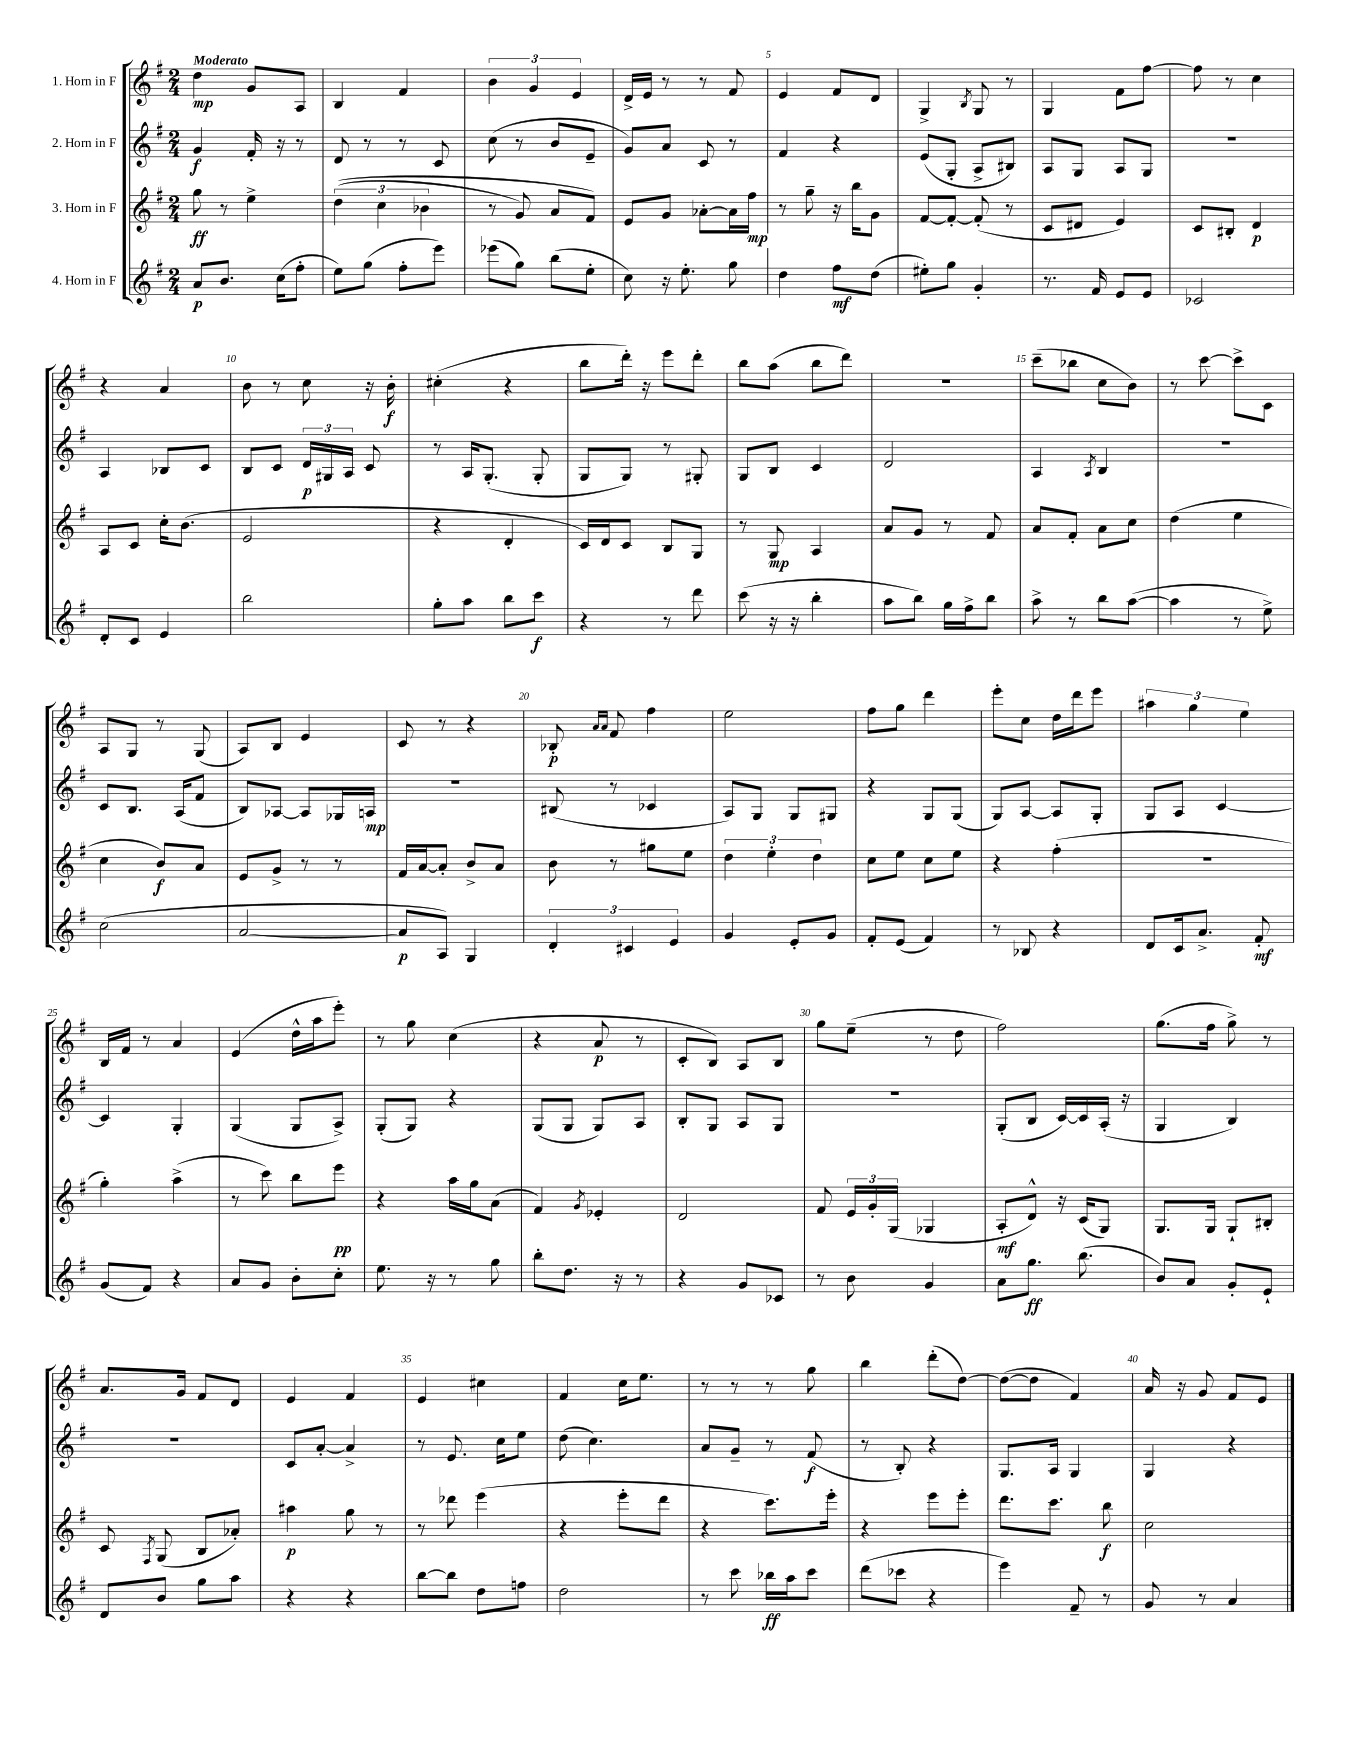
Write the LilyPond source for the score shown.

<<
\new StaffGroup <<
\new Staff = "s0" \with { instrumentName = "1. Horn in F" } {
    \clef treble \key g \major \numericTimeSignature \time 2/4 \tempo "Moderato"
    \autoBeamOff d''4\mp g'8[ a8] |
    b4 fis'4 |
    \tuplet 3/2 { b'4 g'4 e'4 } |
    d'16[-> e'16] r8 r8 fis'8 |
    e'4 fis'8[ d'8] |
    g4-> \acciaccatura { b8 } g8 r8 |
    g4 fis'8[ fis''8]~ |
    fis''8 r8 c''4 |
    r4 a'4 |
    b'8 r8 c''8 r16 b'16-.\f |
    cis''4-.( r4 |
    b''8[ d'''16]-.) r16 e'''8[ d'''8]-. |
    b''8[ a''8]( b''8[ d'''8]) |
    R2 |
    c'''8[--( bes''8] c''8[ b'8]) |
    r8 c'''8~ c'''8[-> c'8] |
    a8[ g8] r8 g8( |
    a8[) b8] e'4 |
    c'8 r8 r4 |
    bes8-.\p \grace { a'16[ a'16] } fis'8 fis''4 |
    e''2 |
    fis''8[ g''8] d'''4 |
    e'''8[-. c''8] d''16[ d'''16 e'''8] |
    \tuplet 3/2 { ais''4 g''4 e''4 } |
    b16[ fis'16] r8 a'4 |
    e'4( d''16[-^ a''16 e'''8]-.) |
    r8 g''8 c''4( |
    r4 a'8\p r8 |
    c'8[-. b8]) a8[ b8] |
    g''8[ e''8]--( r8 d''8 |
    fis''2) |
    g''8.[( fis''16] g''8->) r8 |
    a'8.[ g'16] fis'8[ d'8] |
    e'4 fis'4 |
    e'4 cis''4 |
    fis'4 c''16[ e''8.] |
    r8 r8 r8 g''8 |
    b''4 d'''8[-.( d''8]~) |
    d''8[~( d''8] fis'4) |
    a'16 r16 g'8 fis'8[ e'8] \bar "|." |
}
\new Staff = "s1" \with { instrumentName = "2. Horn in F" } {
    \clef treble \key g \major \numericTimeSignature \time 2/4
    \autoBeamOff g'4\f fis'16-. r16 r8 |
    d'8 r8 r8 c'8 |
    c''8( r8 b'8[ e'8]-- |
    g'8[) a'8] c'8 r8 |
    fis'4 r4 |
    e'8[( g8]-. a8[-> bis8]) |
    a8[ g8] a8[ g8] |
    R2 |
    a4 bes8[ c'8] |
    b8[ c'8] \tuplet 3/2 { d'16[\p gis16 a16] } c'8 |
    r8 a16[ g8.]-.( g8-. |
    g8[ g8]) r8 gis8-. |
    g8[ b8] c'4 |
    d'2 |
    a4 \acciaccatura { a8 } b4 |
    r2 |
    c'8[ b8.] a16[( fis'8] |
    b8[) aes8]~ aes8[ ges16 a16]\mp |
    r2 |
    bis8( r8 ces'4 |
    a8[) g8] g8[ gis8] |
    r4 g8[ g8]( |
    g8[) a8]~ a8[ g8]-. |
    g8[ a8] c'4~ |
    c'4 g4-. |
    g4( g8[ a8]->) |
    g8[-.( g8]) r4 |
    g8[( g8] g8[) a8] |
    b8[-. g8] a8[ g8] |
    r2 |
    g8[-.( b8] c'16[~) c'16 a16]-.( r16 |
    g4 b4) |
    R2 |
    c'8[ a'8]~-. a'4-> |
    r8 e'8. c''16[ e''8] |
    d''8( c''4.) |
    a'8[ g'8]-- r8 fis'8\f( |
    r8 b8-.) r4 |
    g8.[ a16] g4 |
    g4 r4 \bar "|." |
}
\new Staff = "s2" \with { instrumentName = "3. Horn in F" } {
    \clef treble \key g \major \numericTimeSignature \time 2/4
    \autoBeamOff g''8\ff r8 e''4-> |
    \tuplet 3/2 { d''4(\( c''4 bes'4 } |
    r8 g'8) a'8[ fis'8]\) |
    e'8[ g'8] aes'8[~-. aes'16 fis''16]\mp |
    r8 g''8-- r16 b''16[ g'8] |
    fis'8[~ fis'8]~-. fis'8-.( r8 |
    c'8[ dis'8] e'4) |
    c'8[ bis8]-. d'4\p |
    a8[ c'8] c''16[-. b'8.]( |
    e'2 |
    r4 d'4-. |
    c'16[) d'16 c'8] b8[ g8] |
    r8 g8\mp a4 |
    a'8[ g'8] r8 fis'8 |
    a'8[ fis'8]-. a'8[ c''8] |
    d''4( e''4 |
    c''4 b'8[\f) a'8] |
    e'8[ g'8]-> r8 r8 |
    fis'16[ a'16~ a'8]-. b'8[-> a'8] |
    b'8 r8 gis''8[ e''8] |
    \tuplet 3/2 { d''4 e''4-. d''4 } |
    c''8[ e''8] c''8[ e''8] |
    r4 fis''4-.( |
    r2 |
    g''4-.) a''4->( |
    r8 c'''8) b''8[ e'''8]\pp |
    r4 a''16[ g''16 a'8]( |
    fis'4) \acciaccatura { g'8 } ees'4-. |
    d'2 |
    fis'8 \tuplet 3/2 { e'16[ g'16-. g16]( } ges4 |
    a8[-.\mf d'8]-^) r16 c'16[( g8]) |
    g8.[ g16] g8[-! bis8]-. |
    c'8 \acciaccatura { fis8 } g8( b8[ aes'8]-.) |
    ais''4\p g''8 r8 |
    r8 des'''8 e'''4( |
    r4 e'''8[-. d'''8] |
    r4 c'''8.[) e'''16]-. |
    r4 e'''8[ e'''8]-. |
    d'''8.[ c'''8.] b''8\f |
    c''2 \bar "|." |
}
\new Staff = "s3" \with { instrumentName = "4. Horn in F" } {
    \clef treble \key g \major \numericTimeSignature \time 2/4
    \autoBeamOff a'8[\p b'8.] c''16[( fis''8]-. |
    e''8[) g''8]( fis''8[-. e'''8]) |
    ees'''8[( g''8]) b''8[( e''8]-. |
    c''8) r16 e''8.-. g''8 |
    d''4 fis''8[\mf d''8]( |
    eis''8[-.) g''8] g'4-. |
    r8. fis'16 e'8[ e'8] |
    ces'2 |
    d'8[-. c'8] e'4 |
    b''2 |
    g''8[-. a''8] b''8[ c'''8]\f |
    r4 r8 d'''8 |
    c'''8( r16 r16 b''4-. |
    a''8[ b''8]) g''16[ fis''16-> b''8] |
    a''8-> r8 b''8[ a''8]~( |
    a''4 r8 e''8->) |
    c''2( |
    a'2~ |
    a'8[\p a8]) g4 |
    \tuplet 3/2 { d'4-. cis'4 e'4 } |
    g'4 e'8[-. g'8] |
    fis'8[-. e'8]( fis'4) |
    r8 bes8 r4 |
    d'8[ c'16 a'8.]-> fis'8-.\mf |
    g'8[( fis'8]) r4 |
    a'8[ g'8] b'8[-. c''8]-. |
    e''8. r16 r8 g''8 |
    b''8[-. d''8.] r16 r8 |
    r4 g'8[ ces'8] |
    r8 b'8 g'4 |
    a'8[ g''8.]\ff b''8.( |
    b'8[) a'8] g'8[-. e'8]-! |
    d'8[ b'8] g''8[ a''8] |
    r4 r4 |
    b''8[~ b''8] d''8[ f''8] |
    d''2 |
    r8 c'''8 bes''16[\ff a''16 c'''8] |
    d'''8[( ces'''8] r4 |
    e'''4) fis'8-- r8 |
    g'8 r8 a'4 \bar "|." |
}
>>
>>
\layout { \context { \Score \override BarNumber.break-visibility = ##(#f #t #t) barNumberVisibility = #(every-nth-bar-number-visible 5) } }
